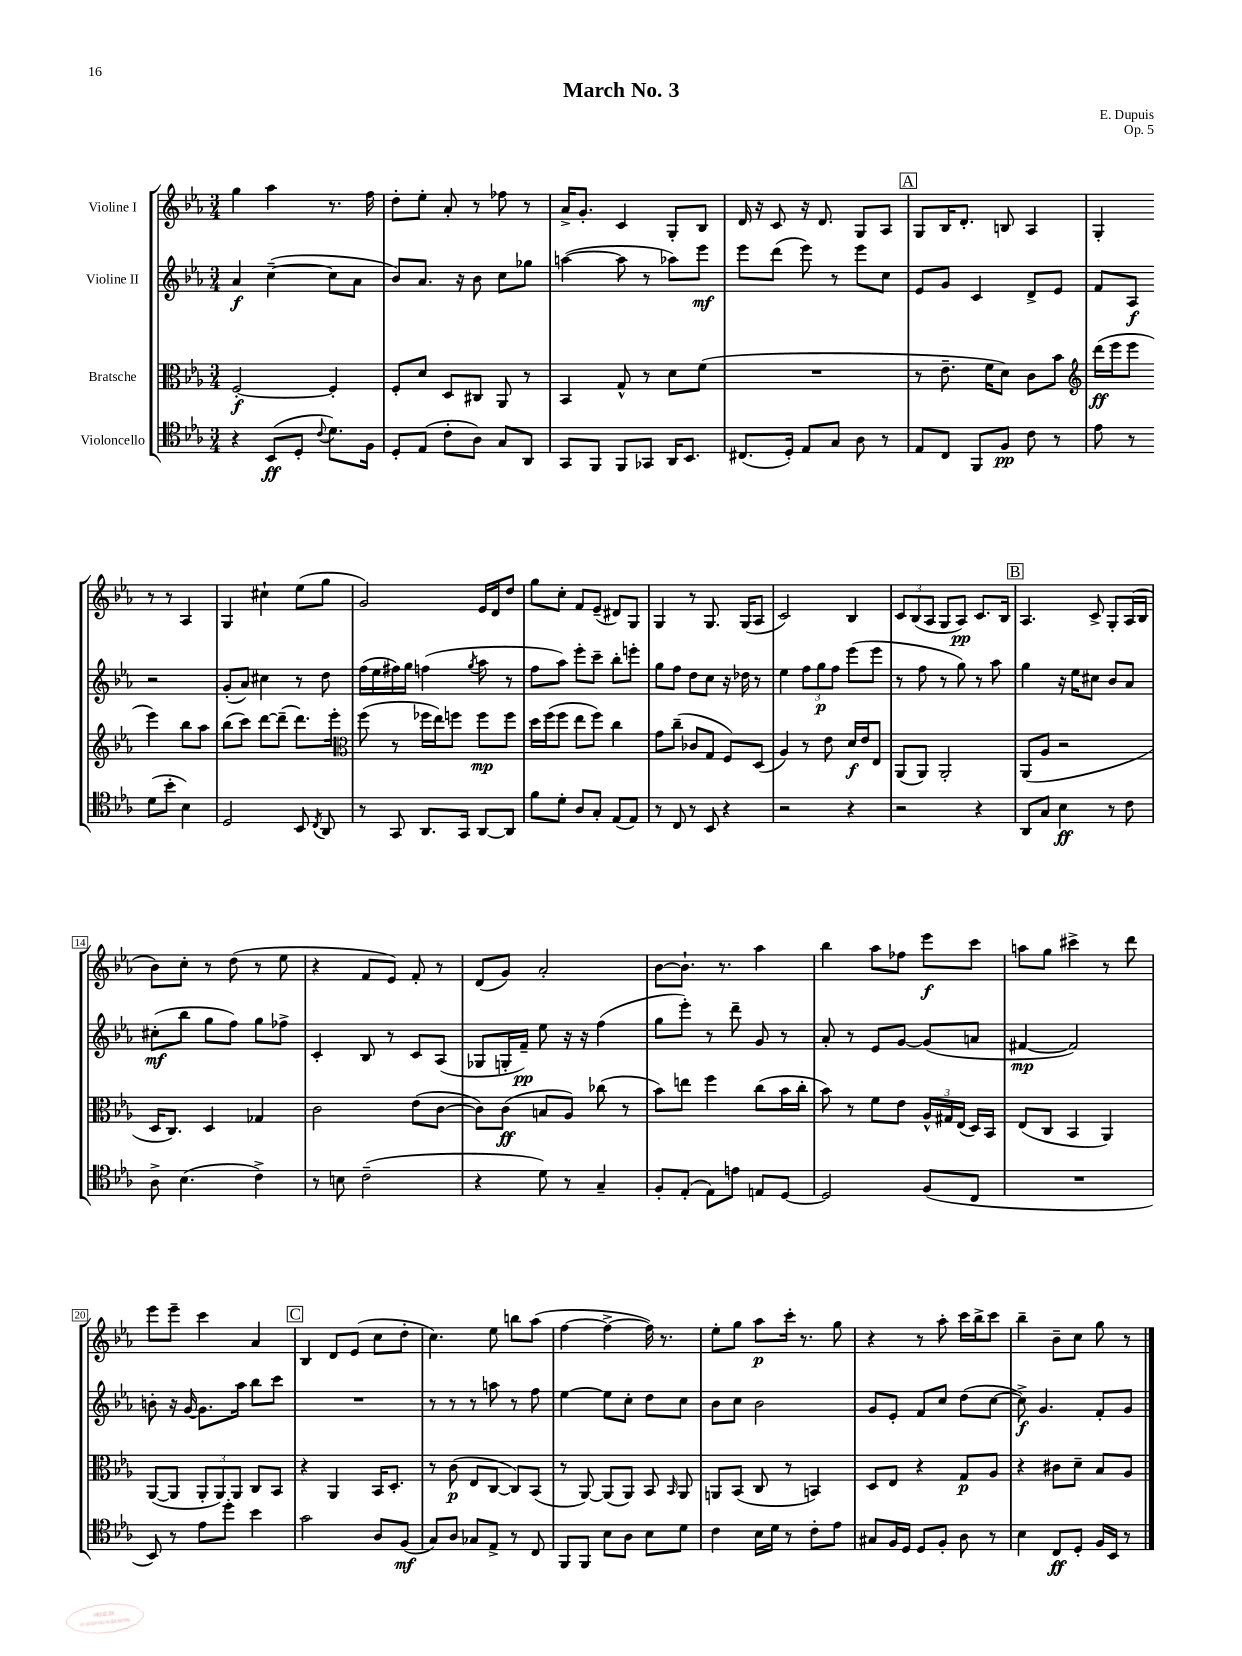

**kern	**dynam	**kern	**dynam	**kern	**dynam	**kern	**dynam
*part4	*part4	*part3	*part3	*part2	*part2	*part1	*part1
*staff4	*staff4	*staff3	*staff3	*staff2	*staff2	*staff1	*staff1
*I"Violoncello	*	*I"Bratsche	*	*I"Violine II	*	*I"Violine I	*
*clefC4	*	*clefC3	*	*clefG2	*	*clefG2	*
*k[b-e-a-]	*	*k[b-e-a-]	*	*k[b-e-a-]	*	*k[b-e-a-]	*
*M3/4	*	*M3/4	*	*M3/4	*	*M3/4	*
=1	=1	=1	=1	=1	=1	=1	=1
4r	.	[2F'/	f	4a-/	f	4gg\	.
(8BB-/L	ff	.	.	([4cc~\	.	4aa-\	.
8D'/J	.	.	.	.	.	.	.
8qqc/	.	.	.	.	.	.	.
8.d\L)	.	4F'/]	.	8cc\L]	.	8.r	.
.	.	.	.	8a-\J	.	.	.
16F\Jk	.	.	.	.	.	16ff\	.
=2	=2	=2	=2	=2	=2	=2	=2
8D'/L	.	8F'/L	.	8b-/L)	.	8dd'\L	.
(8E-/J	.	8d/J	.	8.a-/J	.	8ee-'\J	.
8c'\L	.	8D/L	.	.	.	8a-'/	.
.	.	.	.	16r	.	.	.
8A-\J)	.	8C#X/J	.	8b-\	.	8r	.
8G/L	.	8AA-/	.	8cc\L	.	8ff-X\	.
8AA-/J	.	8r	.	8gg-X\J	.	8r	.
=3	=3	=3	=3	=3	=3	=3	=3
8GG/L	.	4BB-/	.	([4aan\	.	16a-^/KL	.
.	.	.	.	.	.	8.g'/J	.
8FF/J	.	.	.	.	.	.	.
8FF/L	.	8G^^/	.	8aa\]	.	4c/	.
8GG-X/J	.	8r	.	8r	.	.	.
16AA-/KL	.	8d\L	.	8aa-X\L)	.	8G'/L	.
8.BB-/J	.	.	.	.	.	.	.
.	.	(8f\J	.	8eee-\J	mf	8B-/J	.
=4	=4	=4	=4	=4	=4	=4	=4
(8.C#X/L	.	2.r	.	8eee-\L	.	16d/	.
.	.	.	.	.	.	16r	.
.	.	.	.	(8ddd\J	.	8c/	.
16D'/Jk)	.	.	.	.	.	.	.
8E-/L	.	.	.	8eee-\)	.	16r	.
.	.	.	.	.	.	8.d/	.
8G/J	.	.	.	8r	.	.	.
8A-\	.	.	.	8eee-\L	.	8G/L	.
8r	.	.	.	8cc\J	.	8A-/J	.
!!LO:REH:place=s1:t=A
=5	=5	=5	=5	=5	=5	=5	=5
8E-/L	.	8r	.	8e-/L	.	8G/L	.
8C/J	.	8.e-~\	.	8g/J	.	16B-/K	.
.	.	.	.	.	.	8.d'/J	.
8FF/L	.	.	.	4c/	.	.	.
.	.	16f\KL	.	.	.	.	.
8F/J	pp	8d\J)	.	.	.	8Bn/	.
8c\	.	8c\L	.	8d^/L	.	4A-/	.
8r	.	8b-\J	.	8e-/J	.	.	.
=6	=6	=6	=6	=6	=6	=6	=6
*	*	*clefG2	*	*	*	*	*
8e-\	.	(16ddd\LL	ff	8f/L	.	4G'/	.
.	.	16eee-\J	.	.	.	.	.
8r	.	8eee-\J	.	8A-/J	f	.	.
(8d\L	.	4eee-\)	.	2r	.	8r	.
8b-'\J	.	.	.	.	.	8r	.
4B-\)	.	8bb-\L	.	.	.	4A-/	.
.	.	8aa-\J	.	.	.	.	.
!!LO:LB:g=z
=7	=7	=7	=7	=7	=7	=7	=7
2D/	.	(8bb-\L	.	(8g'/L	.	4G/	.
.	.	8ccc\J)	.	8a-/J)	.	.	.
.	.	[8ddd\L	.	4cc#X\	.	4cc#X`\	.
.	.	(8ddd~\J]	.	.	.	.	.
8BB-/	.	8.ddd\L)	.	8r	.	(8ee-\L	.
8qC/	.	.	.	.	.	.	.
8AA-/	.	.	.	8dd\	.	8gg\J	.
.	.	16eee-'\Jk	.	.	.	.	.
=8	=8	=8	=8	=8	=8	=8	=8
*	*	*clefC3	*	*	*	*	*
8r	.	(8ff\	.	(16ff\LL	.	2g/)	.
.	.	.	.	16ee-\	.	.	.
8GG/	.	8r	.	16ff#X\)	.	.	.
.	.	.	.	16gg\JJ	.	.	.
8.AA-/L	.	16ff-X\LL	.	(4ffn\	.	.	.
.	.	16ee-\J)	.	.	.	.	.
.	.	8ffn\J	.	.	.	.	.
16GG/Jk	.	.	.	.	.	.	.
.	.	.	.	8qgg/	.	.	.
[8AA-/L	.	8ff\L	mp	8aa-\	.	16e-/LL	.
.	.	.	.	.	.	16d/J	.
8AA-/J]	.	8ff\J	.	8r	.	8dd/J	.
=9	=9	=9	=9	=9	=9	=9	=9
8f\L	.	16dd\LL	.	8ff\L	.	8gg\L	.
.	.	(16ff\J	.	.	.	.	.
8d'\J	.	8ff\J	.	8aa-\J)	.	8cc'\J	.
8A-/L	.	8ee-\L	.	8eee-'\L	.	8f/L	.
8G'/J	.	8ff\J)	.	8ccc~\J	.	(8e-~/J	.
(8E-/L	.	4cc\	.	8bb-'\L	.	8d#X/L)	.
8E-/J)	.	.	.	8eeen'\J	.	8G/J	.
=10	=10	=10	=10	=10	=10	=10	=10
8r	.	8g\L	.	8gg\L	.	4G/	.
8C/	.	(8cc~\J	.	8ff\J	.	.	.
8r	.	8c-X/L	.	8dd\L	.	8r	.
8BB-/	.	8G/J	.	8cc\J	.	8.G/	.
4r	.	8F/L)	.	16r	.	.	.
.	.	.	.	16dd-X\	.	(16G/KL	.
.	.	(8D/J	.	8r	.	8A-/J	.
=11	=11	=11	=11	=11	=11	=11	=11
2r	.	4A-/)	.	4ee-\	.	2c/)	.
.	.	8r	.	12ff\L	.	.	.
.	.	.	.	12gg\	p	.	.
.	.	8e-\	.	.	.	.	.
.	.	.	.	12ff\J	.	.	.
4r	.	16d/LL	f	(8eee-\L	.	4B-/	.
.	.	16e-/J	.	.	.	.	.
.	.	8E-/J	.	8eee-\J	.	.	.
=12	=12	=12	=12	=12	=12	=12	=12
2r	.	(8AA-/L	.	8r	.	12c/L	.
.	.	.	.	.	.	(12B-/	.
.	.	8AA-/J)	.	8ff\	.	.	.
.	.	.	.	.	.	12A-/J	.
.	.	2AA-'/	.	8r	.	8G/L	.
.	.	.	.	8gg\)	.	8A-/J)	pp
4r	.	.	.	8r	.	8.c/L	.
.	.	.	.	8aa-\	.	.	.
.	.	.	.	.	.	16B-/Jk	.
!!LO:REH:place=s1:t=B
=13	=13	=13	=13	=13	=13	=13	=13
8AA-/L	.	(8AA-/L	.	4gg\	.	4.A-/	.
8G/J	.	8A-/J	.	.	.	.	.
4B-\	ff	2r	.	16r	.	.	.
.	.	.	.	16ee-\KL	.	.	.
.	.	.	.	8cc#X\J	.	8c^/	.
8r	.	.	.	8b-/L	.	8G'/L	.
8c\	.	.	.	8a-/J	.	(16A-/L	.
.	.	.	.	.	.	16B-/JJ	.
!!LO:LB:g=z
=14	=14	=14	=14	=14	=14	=14	=14
8A-^\	.	16D/KL	.	(8cc#X'\L	mf	8b-\L)	.
.	.	8.C/J)	.	.	.	.	.
(4.B-\	.	.	.	8bb-\J	.	8cc'\J	.
.	.	4D/	.	8gg\L	.	8r	.
.	.	.	.	8ff\J)	.	(8dd\	.
4c^\)	.	4G-X/	.	8gg\L	.	8r	.
.	.	.	.	8ff-X^\J	.	8ee-\	.
=15	=15	=15	=15	=15	=15	=15	=15
8r	.	2c\	.	4c'/	.	4r	.
8Bn\	.	.	.	.	.	.	.
(2c~\	.	.	.	8B-/	.	8f/L	.
.	.	.	.	8r	.	8e-/J)	.
.	.	(8e-\L	.	8c/L	.	8f'/	.
.	.	[8c\J	.	(8A-/J	.	8r	.
=16	=16	=16	=16	=16	=16	=16	=16
4r	.	8c\L])	.	8G-X/L	.	(8d/L	.
.	.	(8c\J	ff	16Gn'/L	.	8g/J)	.
.	.	.	.	16f~/JJ)	pp	.	.
8d\)	.	8Bn/L	.	8ee-\	.	2a-'/	.
8r	.	8A-/J)	.	16r	.	.	.
.	.	.	.	16r	.	.	.
4G~/	.	(8cc-X\	.	(4ff\	.	.	.
.	.	8r	.	.	.	.	.
=17	=17	=17	=17	=17	=17	=17	=17
8F'/L	.	8b-\L)	.	8gg\L	.	[8b-\L	.
(8E-'/J	.	8een\J	.	8eee-'\J)	.	8.b-`\J]	.
8E-\L)	.	4ff\	.	8r	.	.	.
.	.	.	.	.	.	8.r	.
8en\J	.	.	.	8ddd~\	.	.	.
8En/L	.	(8cc\L	.	8g/	.	4aa-\	.
[8D/J	.	16b-\L	.	8r	.	.	.
.	.	16cc'\JJ	.	.	.	.	.
=18	=18	=18	=18	=18	=18	=18	=18
2D/]	.	8b-\)	.	8a-'/	.	4bb-\	.
.	.	8r	.	8r	.	.	.
.	.	8f\L	.	8e-/L	.	8aa-\L	.
.	.	8e-\J	.	[8g/J	.	8ff-X\J	.
(8F/L	.	24A-^^/LL	.	(8g/L]	.	8eee-\L	f
.	.	24G#X/	.	.	.	.	.
.	.	(24E-/JJ	.	.	.	.	.
8C/J	.	16D/LL)	.	8an/J	.	8ccc\J	.
.	.	16BB-/JJ	.	.	.	.	.
=19	=19	=19	=19	=19	=19	=19	=19
2.r	.	(8E-/L	.	[4f#X/	mp	8aan\L	.
.	.	8C/J	.	.	.	8gg\J	.
.	.	4BB-/	.	2f#/])	.	4ccc#X^\	.
.	.	4AA-/)	.	.	.	8r	.
.	.	.	.	.	.	8ddd\	.
!!LO:LB:g=z
=20	=20	=20	=20	=20	=20	=20	=20
8BB-/)	.	([8AA-/L	.	8bn'\	.	8eee-\L	.
8r	.	8AA-/J]	.	16r	.	8eee-~\J	.
.	.	.	.	[16g/	.	.	.
8e-\L	.	12AA-'/L	.	8.g\L]	.	4ccc\	.
.	.	12AA-/)	.	.	.	.	.
8dd'\J	.	.	.	.	.	.	.
.	.	12AA-/J	.	.	.	.	.
.	.	.	.	16aa-\Jk	.	.	.
4b-\	.	8C/L	.	8bb-\L	.	4a-/	.
.	.	8BB-/J	.	8ccc\J	.	.	.
!!LO:REH:place=s1:t=C
=21	=21	=21	=21	=21	=21	=21	=21
2g\	.	4r	.	2.r	.	4B-/	.
.	.	4AA-/	.	.	.	8d/L	.
.	.	.	.	.	.	(8e-/J	.
8A-/L	.	16BB-/KL	.	.	.	8cc\L	.
.	.	8.D'/J	.	.	.	.	.
(8F/J	mf	.	.	.	.	8dd'\J	.
=22	=22	=22	=22	=22	=22	=22	=22
8G/L)	.	8r	.	8r	.	4.cc\)	.
8A-/J	.	(8c\	p	8r	.	.	.
8G-X/L	.	8E-/L	.	8r	.	.	.
8E-^/J	.	[8C/J	.	8aan\	.	8ee-\	.
8r	.	8C/L])	.	8r	.	8bbn\L	.
8C/	.	(8BB-/J	.	8ff\	.	(8aa-\J	.
=23	=23	=23	=23	=23	=23	=23	=23
8FF/L	.	8r	.	[4ee-\	.	[4ff\	.
8FF/J	.	[8AA-/)	.	.	.	.	.
8B-\L	.	(8AA-/L]	.	8ee-\L]	.	4ff^\_	.
8A-\J	.	8AA-/J)	.	8cc'\J	.	.	.
8B-\L	.	8BB-/	.	8dd\L	.	16ff\])	.
.	.	.	.	.	.	8.r	.
.	.	16qqBB-/	.	.	.	.	.
8d\J	.	8AA-/	.	8cc\J	.	.	.
=24	=24	=24	=24	=24	=24	=24	=24
4c\	.	8AAn/L	.	8b-\L	.	8ee-'\L	.
.	.	(8BB-/J	.	8cc\J	.	8gg\J	.
16B-\LL	.	8C/	.	2b-\	.	8aa-\L	p
16d\JJ	.	.	.	.	.	.	.
8r	.	8r	.	.	.	16ccc'\Jk	.
.	.	.	.	.	.	8.r	.
8c'\L	.	4BBn/)	.	.	.	.	.
8e-\J	.	.	.	.	.	8gg\	.
=25	=25	=25	=25	=25	=25	=25	=25
8G#X/L	.	8D/L	.	8g/L	.	4r	.
16F/L	.	8E-/J	.	8e-'/J	.	.	.
16D/JJ	.	.	.	.	.	.	.
8D/L	.	4r	.	8f/L	.	8r	.
8F'/J	.	.	.	8cc/J	.	8aa-'\	.
8A-\	.	8G/L	p	(8dd\L	.	16ccc\LL	.
.	.	.	.	.	.	16bb-^\J	.
8r	.	8A-/J	.	[8cc\J	.	8ccc\J	.
=26	=26	=26	=26	=26	=26	=26	=26
4B-\	.	4r	.	8cc^\])	f	4bb-~\	.
.	.	.	.	4.g/	.	.	.
8C/L	ff	8c#X\L	.	.	.	8b-~\L	.
8D'/J	.	8d~\J	.	.	.	8cc\J	.
16F/LL	.	8B-/L	.	8f'/L	.	8gg\	.
16BB-/JJ	.	.	.	.	.	.	.
8r	.	8A-/J	.	8g/J	.	8r	.
==	==	==	==	==	==	==	==
*-	*-	*-	*-	*-	*-	*-	*-
